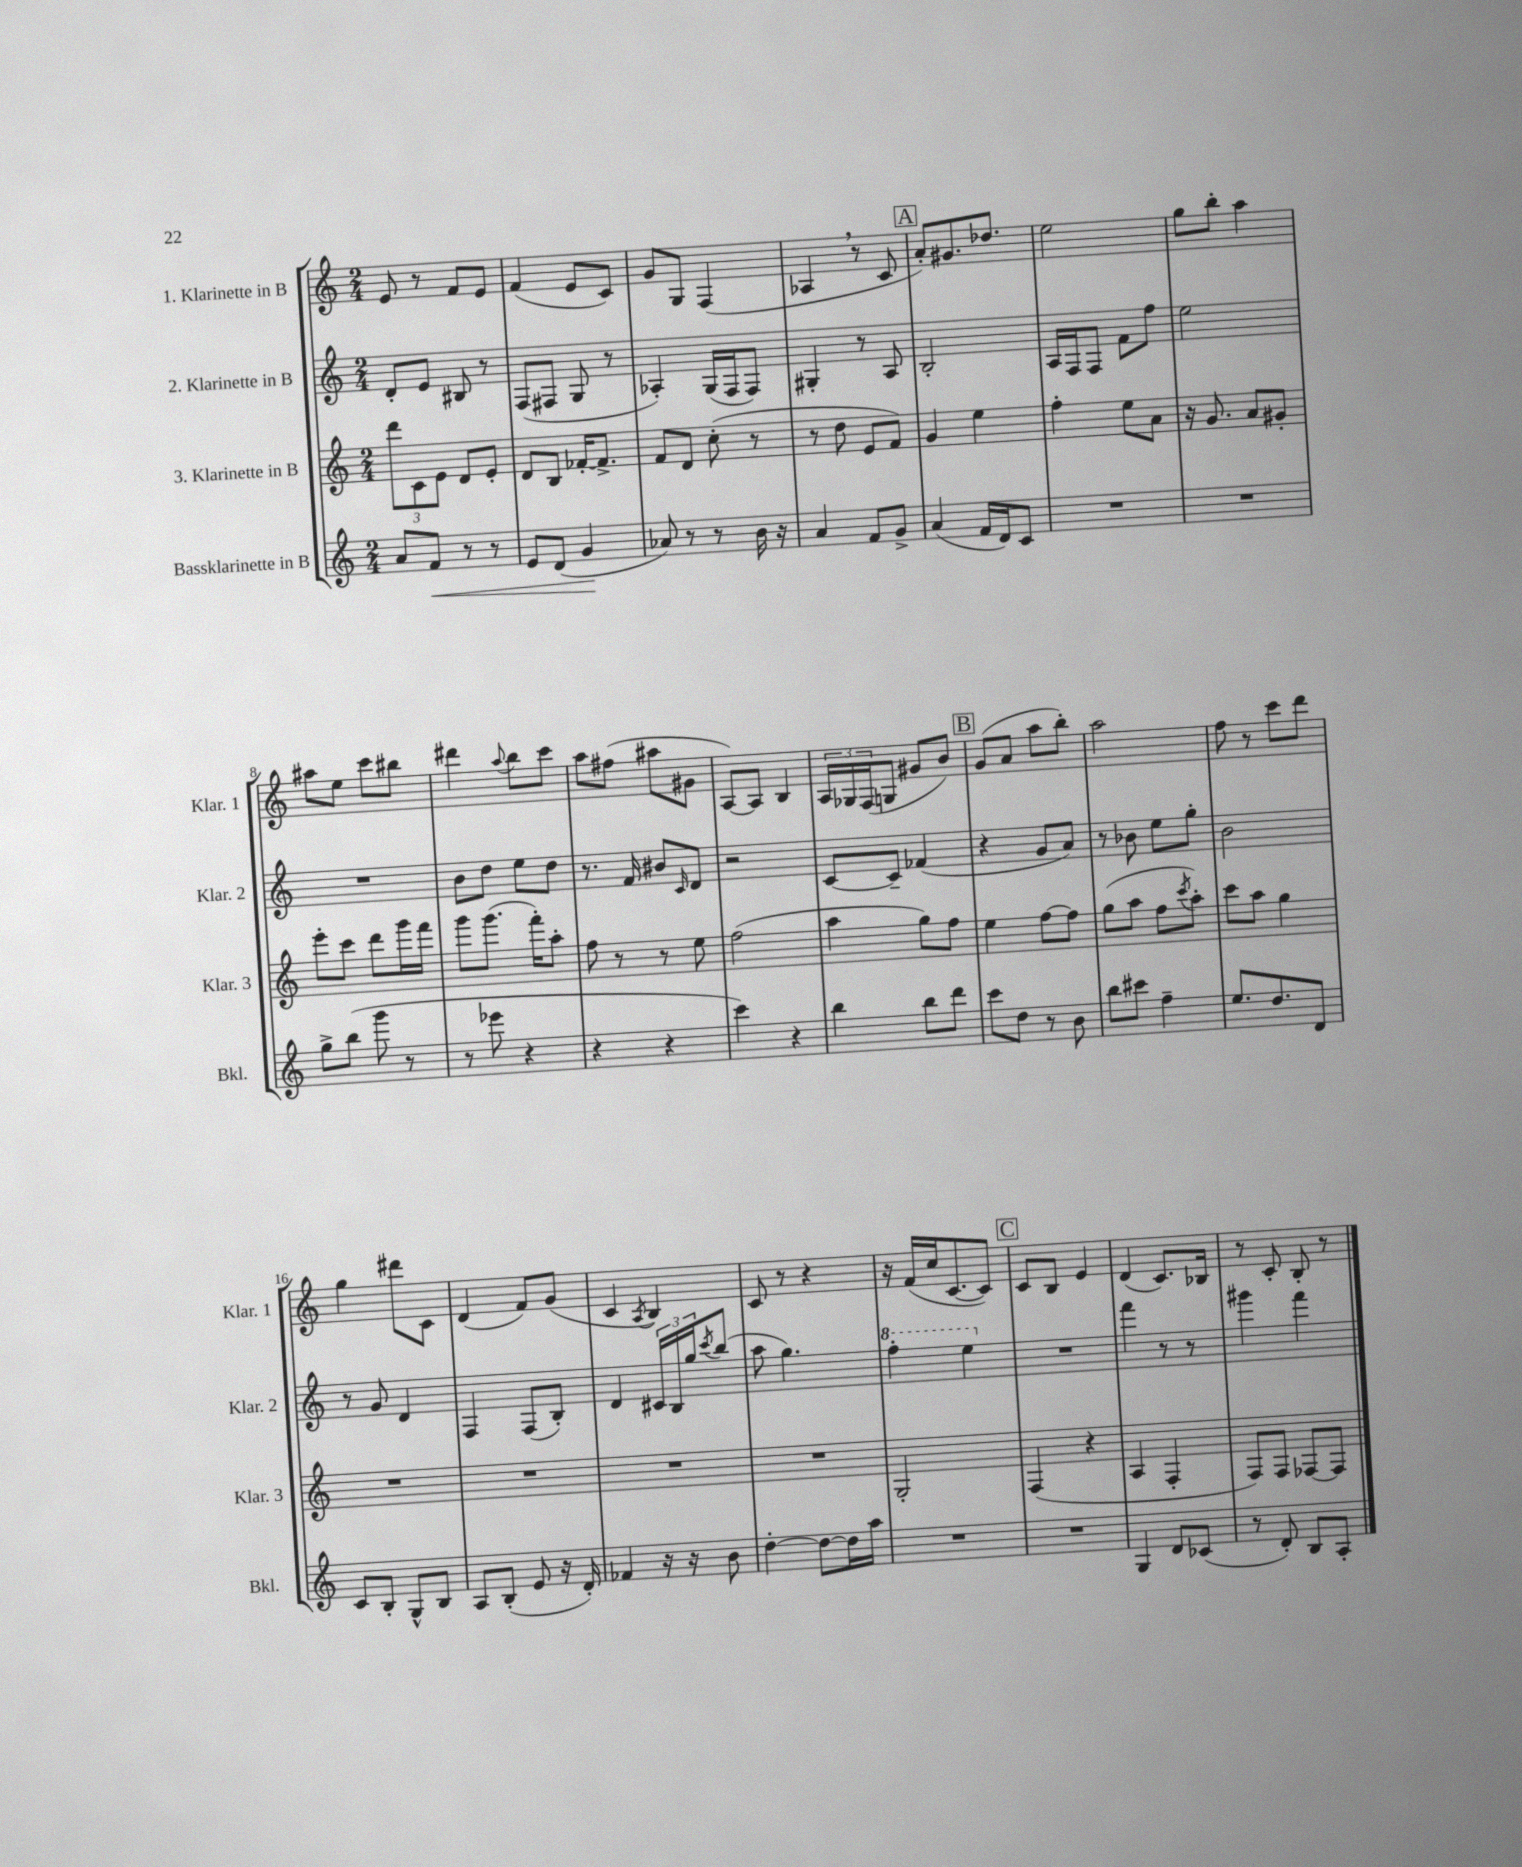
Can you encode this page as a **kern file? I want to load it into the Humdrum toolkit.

**kern	**dynam	**kern	**kern	**kern
*part4	*part4	*part3	*part2	*part1
*staff4	*staff4	*staff3	*staff2	*staff1
*I"Bassklarinette in B	*	*I"3. Klarinette in B	*I"2. Klarinette in B	*I"1. Klarinette in B
*I'Bkl.	*	*I'Klar. 3	*I'Klar. 2	*I'Klar. 1
*clefG2	*	*clefG2	*clefG2	*clefG2
*k[]	*	*k[]	*k[]	*k[]
*M2/4	*	*M2/4	*M2/4	*M2/4
=1	=1	=1	=1	=1
8a/L	.	12ddd\L	8d'/L	8e/
.	.	12c\	.	.
!	!LO:HP:b	!	!	!
8f/J	<	.	8e/J	8r
.	.	12e\J	.	.
8r	.	8d/L	8B#X/	8f/L
8r	.	8e'/J	8r	8e/J
=2	=2	=2	=2	=2
8e/L	.	8d/L	(8F/L	(4f/
(8d/J	.	8B/J	8F#X/J	.
4g/	.	[16f-X'/KL	8G/	8e/L
.	.	8.f-^/J]	.	.
.	.	.	8r	8c/J)
.	[	.	.	.
=3	=3	=3	=3	=3
8a-X/)	.	8f/L	4A-X'/)	8g/L
8r	.	8d/J	.	8G/J
8r	.	(8cc'\	(16G/LL	(4F/
.	.	.	16F/J	.
16b\	.	8r	8F/J)	.
16r	.	.	.	.
=4	=4	=4	=4	=4
4a/	.	8r	4G#X'/	4A-X,/
.	.	8dd\	.	.
8f/L	.	8e/L	8r	8r
8g^/J	.	8f/J)	8A/	8c/
!!LO:REH:place=s1:t=A
=5	=5	=5	=5	=5
(4a/	.	4g/	2B'/	8a'/L)
.	.	.	.	8.g#X/
16f/LL	.	4ee\	.	.
16d/J)	.	.	.	8.dd-X/J
8c/J	.	.	.	.
=6	=6	=6	=6	=6
2r	.	4ff'\	16A/LL	2ee\
.	.	.	16F/J	.
.	.	.	8F/J	.
.	.	8ee\L	8f\L	.
.	.	8a\J	8ff\J	.
=7	=7	=7	=7	=7
2r	.	16r	2ee\	8gg\L
.	.	8.g/	.	.
.	.	.	.	8bb'\J
.	.	8a/L	.	4aa\
.	.	8g#X'/J	.	.
!!LO:LB:g=z
=8	=8	=8	=8	=8
8gg^\L	.	8eee'\L	2r	8aa#X\L
(8bb\J	.	8ccc\J	.	8ee\J
8ggg\	.	8ddd\L	.	8ccc\L
8r	.	16ggg\L	.	8bb#X\J
.	.	16fff\JJ	.	.
=9	=9	=9	=9	=9
8r	.	8ggg\L	8b\L	4ddd#X\
8eee-X\	.	(8.ggg\J	8dd\J	.
.	.	.	.	8qqaa/
4r	.	.	8ee\L	8bb\L
.	.	16fff'\KL)	.	.
.	.	8aa'\J	8dd\J	8ccc\J
=10	=10	=10	=10	=10
4r	.	8ff\	8.r	8aa\L
.	.	8r	.	(8ff#X\J
.	.	.	16f/	.
4r	.	8r	8b#X/L	8aa#X\L
.	.	.	16qqc/	.
.	.	8ee\	8d/J	8g#X\J
=11	=11	=11	=11	=11
4ccc\)	.	(2ff\	2r	[8A/L)
.	.	.	.	8A/J]
4r	.	.	.	4B/
=12	=12	=12	=12	=12
4bb\	.	4aa\	[8c/L	24A/LL
.	.	.	.	24G-X/
.	.	.	.	(24F/J
.	.	.	8c~/J]	8Gn/J
8bb\L	.	8gg\L)	(4f-X/	8g#X/L
8ddd\J	.	8ff\J	.	8b/J)
!!LO:REH:place=s1:t=B
=13	=13	=13	=13	=13
8ccc\L	.	4ee\	4r	(8g/L
8dd\J	.	.	.	8a/J
8r	.	[8ff\L	8g/L	8aa\L
8b\	.	8ff\J]	8a/J)	8bb'\J)
=14	=14	=14	=14	=14
8bb\L	.	(8gg\L	8r	2aa\
8ccc#X\J	.	8aa\J	8b-X\	.
4ff~\	.	8ff\L	8ee\L	.
.	.	8qccc/	.	.
.	.	8aa'\J)	8gg'\J	.
=15	=15	=15	=15	=15
8.ee/L	.	8ccc\L	2b\	8ff\
.	.	8aa\J	.	8r
8.dd/	.	.	.	.
.	.	4gg\	.	8ccc\L
8d/J	.	.	.	8ddd\J
!!LO:LB:g=z
=16	=16	=16	=16	=16
8c/L	.	2r	8r	4gg\
8B'/J	.	.	8g/	.
8G^^/L	.	.	4d/	8ddd#X\L
8B/J	.	.	.	8c\J
=17	=17	=17	=17	=17
8A/L	.	2r	4F/	(4d/
(8B'/J	.	.	.	.
8e/	.	.	(8F/L	8f/L)
16r	.	.	8B'/J)	(8g/J
16d'/)	.	.	.	.
=18	=18	=18	=18	=18
4f-X/	.	2r	4d/	4c/
.	.	.	.	8qA/
16r	.	.	24c#X/LL	4B/)
.	.	.	24B/	.
16r	.	.	.	.
.	.	.	24gg/J	.
.	.	.	8qccc/	.
8b\	.	.	(8bb/J	.
=19	=19	=19	=19	=19
[4dd'\	.	2r	8aa\	8c/
.	.	.	4.gg\)	8r
8dd\L_	.	.	.	4r
16dd\L]	.	.	.	.
16aa\JJ	.	.	.	.
=20	=20	=20	=20	=20
*	*	*	*8va	*
2r	.	2G'/	4fff'\	16r
.	.	.	.	(16f/LL
.	.	.	.	16cc/J
.	.	.	.	[8.c/
.	.	.	4eee\	.
.	.	.	.	8c/J])
!!LO:REH:place=s1:t=C
=21	=21	=21	=21	=21
*	*	*	*X8va	*
2r	.	(4F/	2r	8c/L
.	.	.	.	8B/J
.	.	4r	.	4e/
=22	=22	=22	=22	=22
4G/	.	4A/	4fff\	(4d/
8d/L	.	4F'/	8r	8.c/L)
(8c-X/J	.	.	8r	.
.	.	.	.	16B-X/Jk
=23	=23	=23	=23	=23
8r	.	8F/L)	4ggg#X\	8r
8d'/)	.	8F/J	.	8c'/
8B/L	.	[8F-X/L	4fff\	8B'/
8A'/J	.	8F-/J]	.	8r
==	==	==	==	==
*-	*-	*-	*-	*-
